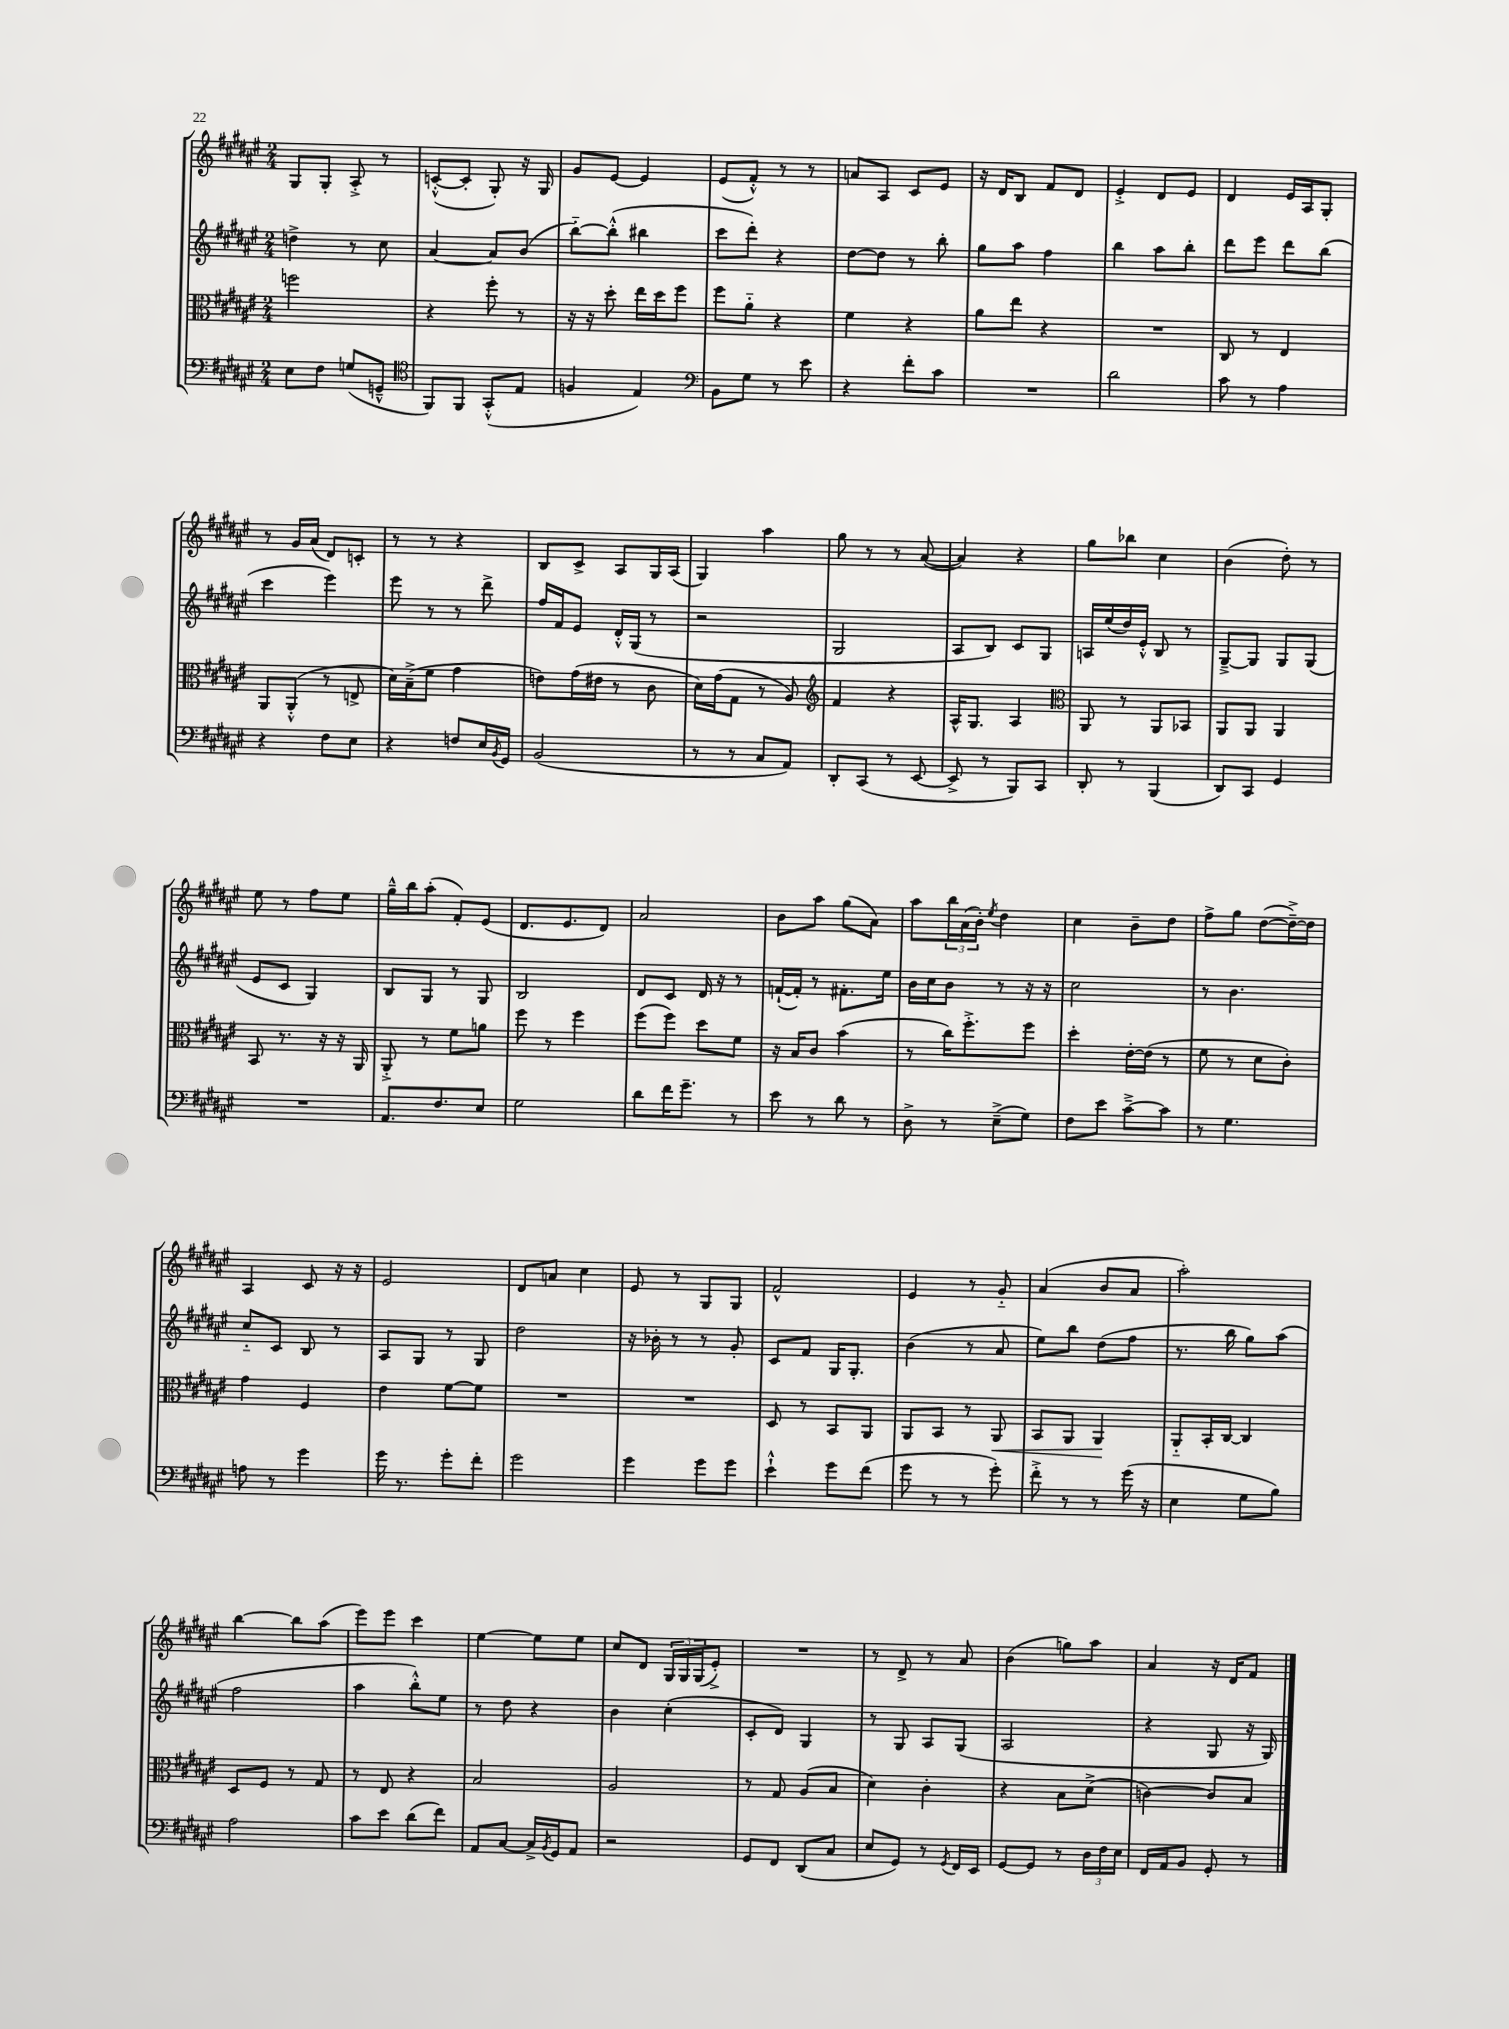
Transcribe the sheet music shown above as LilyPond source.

<<
\new StaffGroup <<
\new Staff = "s0" {
    \clef treble \key fis \major \numericTimeSignature \time 2/4
    gis8 gis8-. ais8-.-> r8 |
    c'8~-.-^( c'8-. gis8-.) r16 gis16 |
    gis'8 eis'8~ eis'4 |
    eis'8( fis'8-.-^) r8 r8 |
    a'8 ais8 cis'8 eis'8 |
    r16 dis'16 b8 fis'8 dis'8 |
    eis'4-.-> dis'8 eis'8 |
    dis'4 eis'16 ais16 gis8-. |
    r8 gis'16 ais'16( dis'8) c'8-. |
    r8 r8 r4 |
    b8 cis'8-> ais8 gis16 ais16( |
    gis4) ais''4 |
    gis''8 r8 r8 ais'8~( |
    ais'4) r4 |
    gis''8 bes''8 cis''4 |
    b'4( dis''8-.) r8 |
    eis''8 r8 fis''8 eis''8 |
    gis''16---^ b''16 ais''8-.( fis'8-.) eis'8( |
    dis'8. eis'8. dis'8) |
    ais'2 |
    b'8 ais''8 gis''8( ais'8) |
    ais''8 \tuplet 3/2 { b''16 ais'16( b'16-.) } \acciaccatura { eis''8 } dis''4 |
    cis''4 b'8-- dis''8 |
    fis''8-> gis''8 dis''8~( dis''16~--->) dis''16 |
    ais4 cis'8 r16 r16 |
    eis'2 |
    dis'8 a'8 cis''4 |
    eis'8 r8 gis8 gis8 |
    fis'2-^ |
    eis'4 r8 gis'8-_ |
    ais'4( b'8 ais'8 |
    ais''2-.) |
    b''4~ b''8 ais''8( |
    eis'''8) eis'''8 cis'''4 |
    eis''4~ eis''8 eis''8 |
    cis''8 dis'8 \tuplet 3/2 { gis16 gis16 gis16( } eis'8-.->) |
    R2 |
    r8 dis'8-> r8 ais'8 |
    b'4( g''8) ais''8 |
    ais'4 r16 dis'16 fis'8 \bar "|." |
}
\new Staff = "s1" {
    \clef treble \key fis \major \numericTimeSignature \time 2/4
    d''4-> r8 cis''8 |
    ais'4~ ais'8 b'8( |
    b''8~-_) b''8-.-^( bis''4 |
    cis'''8 dis'''8-.) r4 |
    dis''8~ dis''8 r8 b''8-. |
    gis''8 ais''8 fis''4 |
    b''4 ais''8 b''8-. |
    dis'''8 eis'''8 dis'''8 b''8( |
    cis'''4 eis'''4) |
    eis'''8 r8 r8 dis'''8-> |
    fis''16 fis'16 eis'8 dis'16-.-^ gis16( r8 |
    r2 |
    gis2 |
    ais8 b8) cis'8 gis8 |
    a16 eis''16( dis''16) eis'16-.-^ b8 r8 |
    gis8~---> gis8 gis8 gis8( |
    eis'8 cis'8 gis4) |
    b8 gis8 r8 gis8 |
    b2 |
    dis'8 cis'8 dis'16 r16 r8 |
    f'16~-!( f'16-.) r8 fis'8.-. eis''16 |
    b'16 cis''16 b'8 r8 r16 r16 |
    cis''2 |
    r8 b'4. |
    cis''8-_ cis'8 b8 r8 |
    ais8 gis8 r8 gis8 |
    dis''2 |
    r16 bes'16-. r8 r8 gis'8-. |
    cis'8 fis'8 gis16 gis8.-. |
    b'4( r8 ais'8 |
    eis''8) b''8 dis''8( fis''8 |
    r8. b''16 gis''8) ais''8( |
    fis''2 |
    ais''4 b''8-.-^) eis''8 |
    r8 dis''8 r4 |
    b'4 cis''4-.( |
    cis'8-. dis'8) gis4 |
    r8 gis8 ais8 gis8( |
    ais2 |
    r4 gis8 r16 gis16) \bar "|." |
}
\new Staff = "s2" {
    \clef alto \key fis \major \numericTimeSignature \time 2/4
    f''2 |
    r4 fis''8-. r8 |
    r16 r16 dis''8-. eis''16 dis''16 fis''8 |
    fis''8 ais'8-_ r4 |
    fis'4 r4 |
    ais'8 eis''8 r4 |
    R2 |
    cis8 r8 eis4 |
    ais,8 ais,8-.-^( r8 e8-> |
    dis'16) b16--->( fis'8 gis'4 |
    e'8) gis'16( eis'16 r8 cis'8 |
    dis'16) gis'16( gis8 r8 ais8) |
    \clef treble fis'4 r4 |
    ais16-^ gis8. ais4 |
    \clef alto ais,8 r8 ais,8 bes,8 |
    ais,8 ais,8 ais,4 |
    b,8 r8. r16 r16 ais,16 |
    ais,8-.-> r8 fis'8 a'8 |
    fis''8 r8 fis''4 |
    fis''8( fis''8) dis''8 fis'8 |
    r16 b16 cis'8 b'4( |
    r8 cis''16) fis''8.-.-> fis''8 |
    dis''4-. eis'16~-. eis'16( r8 |
    fis'8 r8 dis'8 cis'8-.) |
    gis'4 fis4 |
    eis'4 fis'8~ fis'8 |
    R2 |
    R2 |
    dis8 r8 b,8 ais,8 |
    ais,8 b,8 r8 ais,8\< |
    b,8 ais,8 ais,4\! |
    ais,8-_ b,16-. cis16~ cis4 |
    dis8 fis8 r8 gis8 |
    r8 eis8 r4 |
    b2 |
    ais2 |
    r8 gis8 ais8( b8 |
    dis'4) cis'4-. |
    r4 b8 dis'8->( |
    c'4~) c'8 b8 \bar "|." |
}
\new Staff = "s3" {
    \clef bass \key fis \major \numericTimeSignature \time 2/4
    eis8 fis8 g8( g,8---^ |
    \clef tenor fis,8) fis,8 gis,8-.-^( eis8 |
    f4 eis4) |
    \clef bass b,8 gis8 r8 eis'8 |
    r4 fis'8-. cis'8 |
    R2 |
    dis'2 |
    cis'8 r8 ais4 |
    r4 fis8 eis8 |
    r4 f8 eis16 \acciaccatura { b,8 } gis,16 |
    b,2( |
    r8 r8 cis8 ais,8) |
    dis,8-. cis,8( r8 eis,8~ |
    eis,8-> r8 b,,8) cis,8 |
    dis,8-. r8 b,,4( |
    dis,8) cis,8 gis,4 |
    R2 |
    ais,8. fis8. eis8 |
    gis2 |
    dis'8 fis'16 gis'8.-- r8 |
    eis'8 r8 dis'8 r8 |
    dis8-> r8 eis8--->( gis8) |
    fis8 eis'8 cis'8~---> cis'8 |
    r8 gis4. |
    a8 r8 gis'4 |
    gis'16 r8. gis'8-. fis'8-. |
    gis'2 |
    gis'4 gis'8 gis'8 |
    eis'4-!-^ gis'8 fis'8( |
    gis'8 r8 r8 gis'8-.) |
    fis'8-.-> r8 r8 gis'16( r16 |
    eis4 gis8 b8) |
    ais2 |
    cis'8 eis'8 dis'8( fis'8) |
    ais,8 cis8~ cis16-> \acciaccatura { b,8 } gis,16 ais,8 |
    r2 |
    gis,8 fis,8 dis,8( cis8 |
    eis8 gis,8) r8 \acciaccatura { gis,8 } fis,16 eis,16 |
    gis,8~ gis,8 r8 \tuplet 3/2 { dis16 fis16 eis16 } |
    fis,16 ais,16 b,8 gis,8-. r8 \bar "|." |
}
>>
>>
\layout { \context { \Score \remove "Bar_number_engraver" } }
